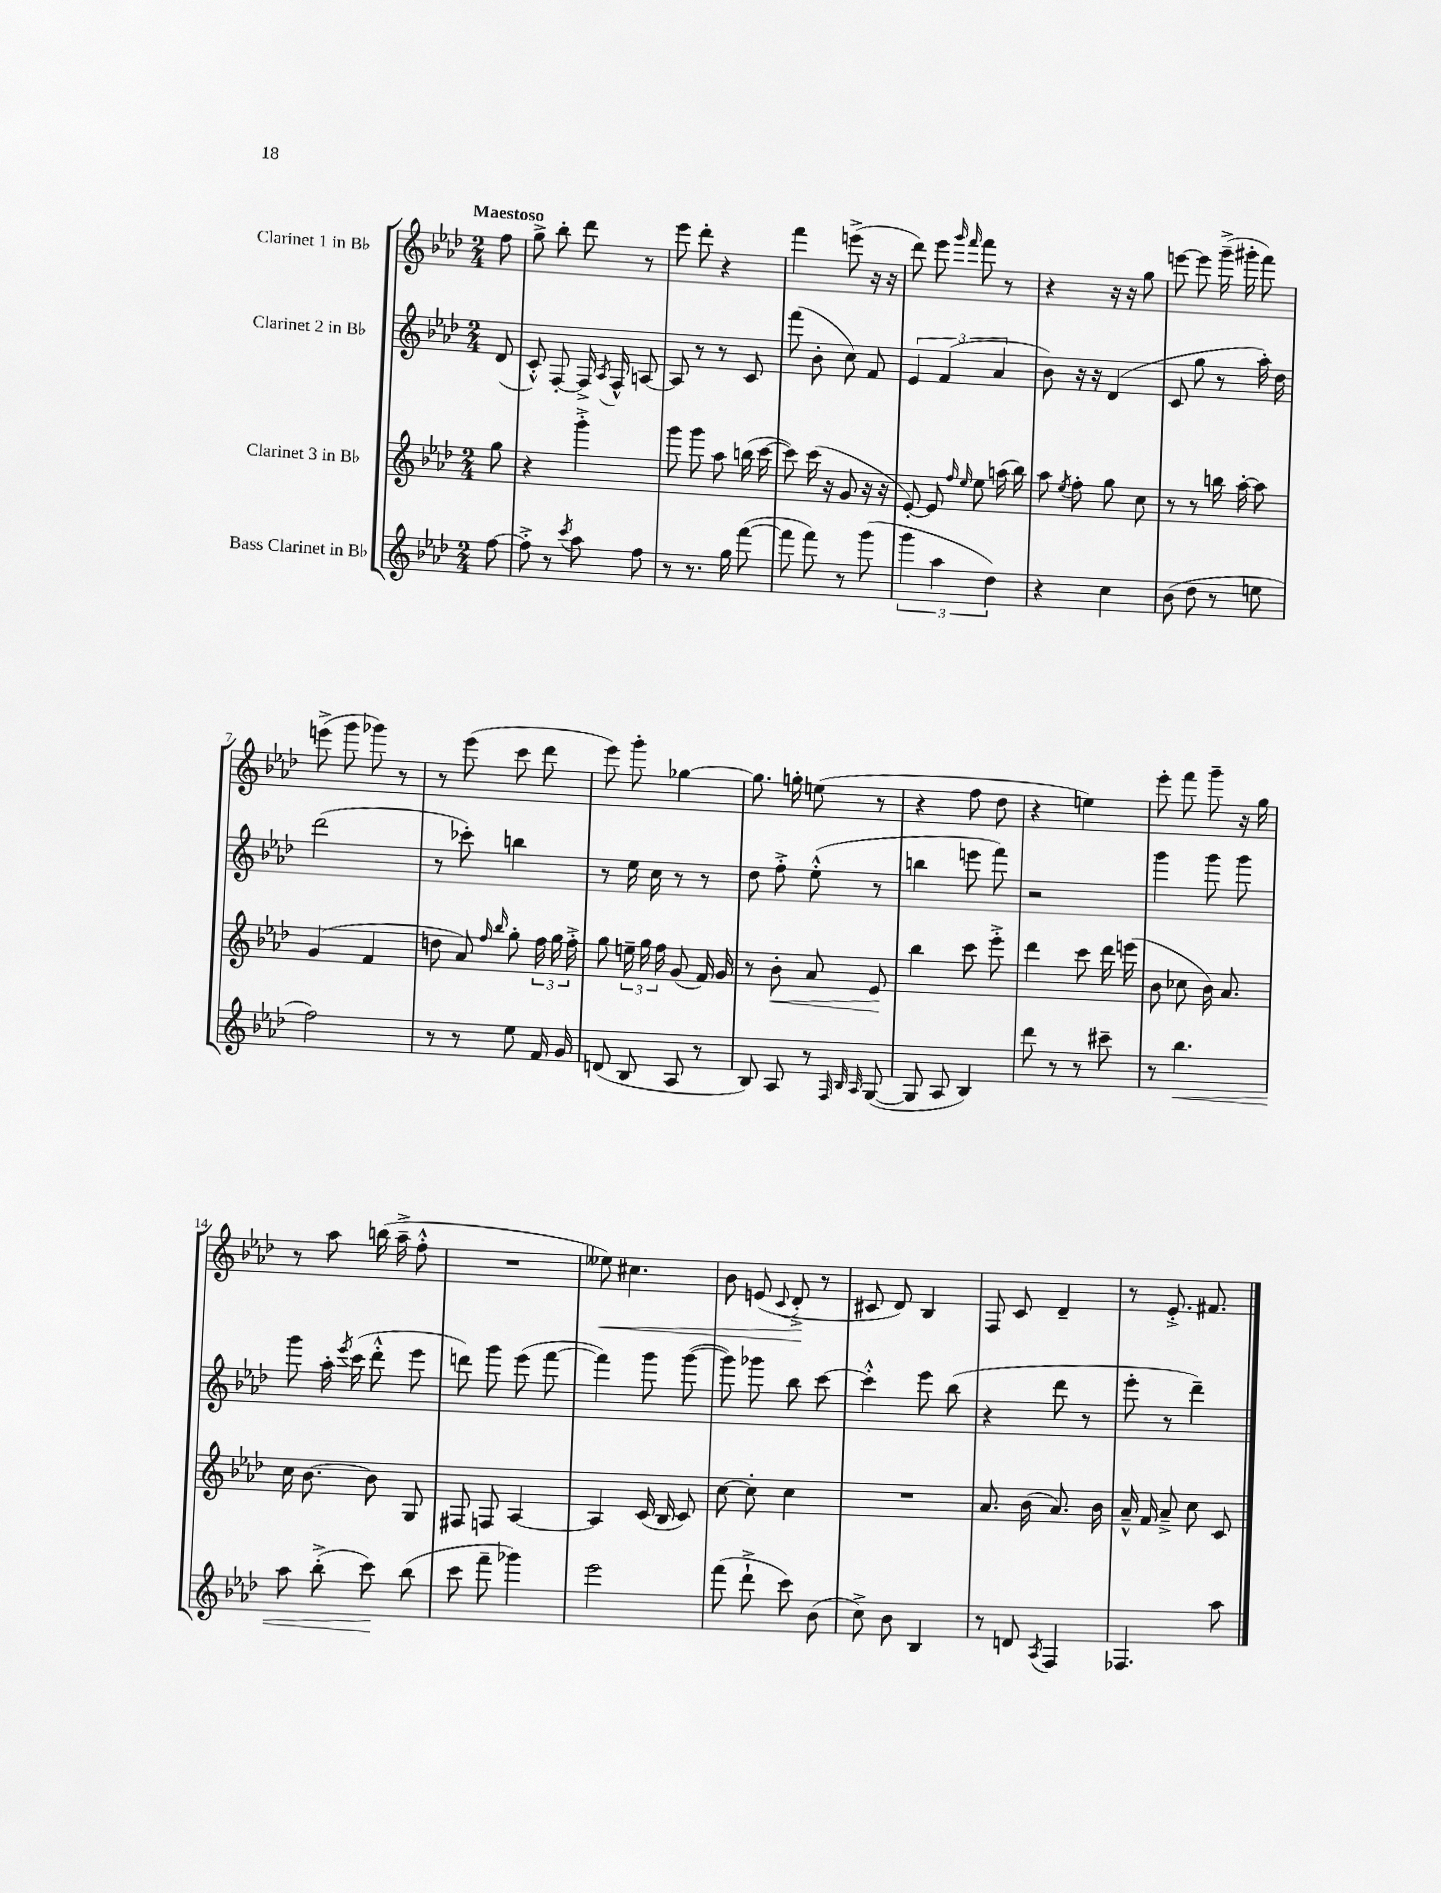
<<
\new StaffGroup <<
\new Staff = "s0" \with { instrumentName = "Clarinet 1 in Bb" } {
    \clef treble \key aes \major \numericTimeSignature \time 2/4 \partial 8 \tempo "Maestoso"
    \autoBeamOff f''8 |
    g''8-> bes''8-. des'''8 r8 |
    ees'''8 des'''8-. r4 |
    f'''4 e'''8->( r16 r16 |
    des'''8) ees'''8 \grace { g'''16 f'''16 } f'''8 r8 |
    r4 r16 r16 g''8 |
    e'''8~ e'''8 g'''16--->( gis'''16-. f'''8) |
    e'''8->( g'''8 ges'''8) r8 |
    r8 ees'''8( c'''8 des'''8 |
    ees'''8) g'''8-. ges''4~ |
    ges''8. g''16-. e''8( r8 |
    r4 f''8 des''8 |
    r4 e''4) |
    ees'''8-. f'''8 g'''8-- r16 g''16 |
    r8 aes''8 b''16( aes''16---> f''8-.-^ |
    R2 |
    eeses''8\<) cis''4. |
    bes'8 e'8( \appoggiatura { c'8 } des'8-.->\! r8 |
    cis'8 des'8) bes4 |
    f8 c'8 des'4-- |
    r8 ees'8.-.-> fis'8. \bar "|." |
}
\new Staff = "s1" \with { instrumentName = "Clarinet 2 in Bb" } {
    \clef treble \key aes \major \numericTimeSignature \time 2/4 \partial 8
    \autoBeamOff des'8( |
    c'8-.-^) f8~-. f16-> \acciaccatura { aes8 } f16-^ a8~ |
    a8 r8 r8 c'8 |
    f'''8( bes'8-. c''8) f'8 |
    \tuplet 3/2 { ees'4 f'4( aes'4 } |
    bes'8) r16 r16 des'4( |
    c'8 g''8 r8 aes''16-.) des''16 |
    des'''2( |
    r8 ces'''8-.) b''4 |
    r8 ees''16 c''16 r8 r8 |
    des''8 f''8-.-> ees''8-.-^( r8 |
    b''4 e'''8 f'''8) |
    r2 |
    g'''4 g'''8 g'''8 |
    g'''8 aes''16-. \acciaccatura { ees'''8 } c'''16( des'''8-.-^ ees'''8 |
    d'''8) g'''8 ees'''8( f'''8~ |
    f'''4) g'''8 g'''8~( |
    g'''8) ges'''8 bes''8 c'''8~ |
    c'''4-.-^ ees'''8 bes''8( |
    r4 des'''8 r8 |
    ees'''8-. r8 des'''4--) \bar "|." |
}
\new Staff = "s2" \with { instrumentName = "Clarinet 3 in Bb" } {
    \clef treble \key aes \major \numericTimeSignature \time 2/4 \partial 8
    \autoBeamOff g''8 |
    r4 g'''4-.-> |
    g'''8 g'''8 aes''8 b''16( c'''16~ |
    c'''8) c'''16( r16 g'8 r16 r16 |
    ees'8~-.) ees'8 \grace { f''16 ees''16 } ees''8 a''16( bes''16) |
    aes''8 \acciaccatura { ees''8 } f''8-. g''8 c''8 |
    r8 r8 b''16 aes''16~-. aes''8 |
    g'4( f'4 |
    d''8 aes'8) \grace { f''16 bes''16 } g''8-. \tuplet 3/2 { f''16 g''16 f''16-.-> } |
    g''8 \tuplet 3/2 { e''16-- g''16 f''16 } g'8( f'16) g'16 |
    r8 bes'8-.\< aes'8 ees'8\! |
    bes''4 c'''8 ees'''8-.-> |
    des'''4 c'''8 des'''16 e'''16( |
    bes'8 ces''8 bes'16) aes'8. |
    c''16 bes'8.~ bes'8 g8 |
    fis8 f8 aes4~ |
    aes4 c'16( bes16 c'8) |
    c''8~ c''8-. c''4 |
    R2 |
    aes'8. bes'16( aes'8.) bes'16 |
    aes'16---^ f'16 aes'8---> c''8 c'8 \bar "|." |
}
\new Staff = "s3" \with { instrumentName = "Bass Clarinet in Bb" } {
    \clef treble \key aes \major \numericTimeSignature \time 2/4 \partial 8
    \autoBeamOff f''8~ |
    f''8-.-> r8 \acciaccatura { c'''8 } aes''8 f''8 |
    r8 r8. g''16 f'''8~( |
    f'''8 f'''8) r8 g'''8( |
    \tuplet 3/2 { g'''4 aes''4 des''4) } |
    r4 c''4 |
    bes'8( des''8 r8 e''8 |
    f''2) |
    r8 r8 ees''8 f'16 g'16 |
    d'8( bes8 aes8 r8 |
    bes8) aes8 r8 \grace { f32 bes32 aes32 } g8~( |
    g8 aes8 bes4) |
    des'''8 r8 r8 cis'''8-- |
    r8 bes''4.\< |
    aes''8 bes''8-.->( c'''8\!) bes''8( |
    c'''8 f'''8-- ges'''4) |
    ees'''2 |
    f'''8( des'''8-!-> c'''8) bes'8( |
    c''8->) bes'8 bes4 |
    r8 d'8 \acciaccatura { aes8 } f4 |
    fes4. aes''8 \bar "|." |
}
>>
>>
